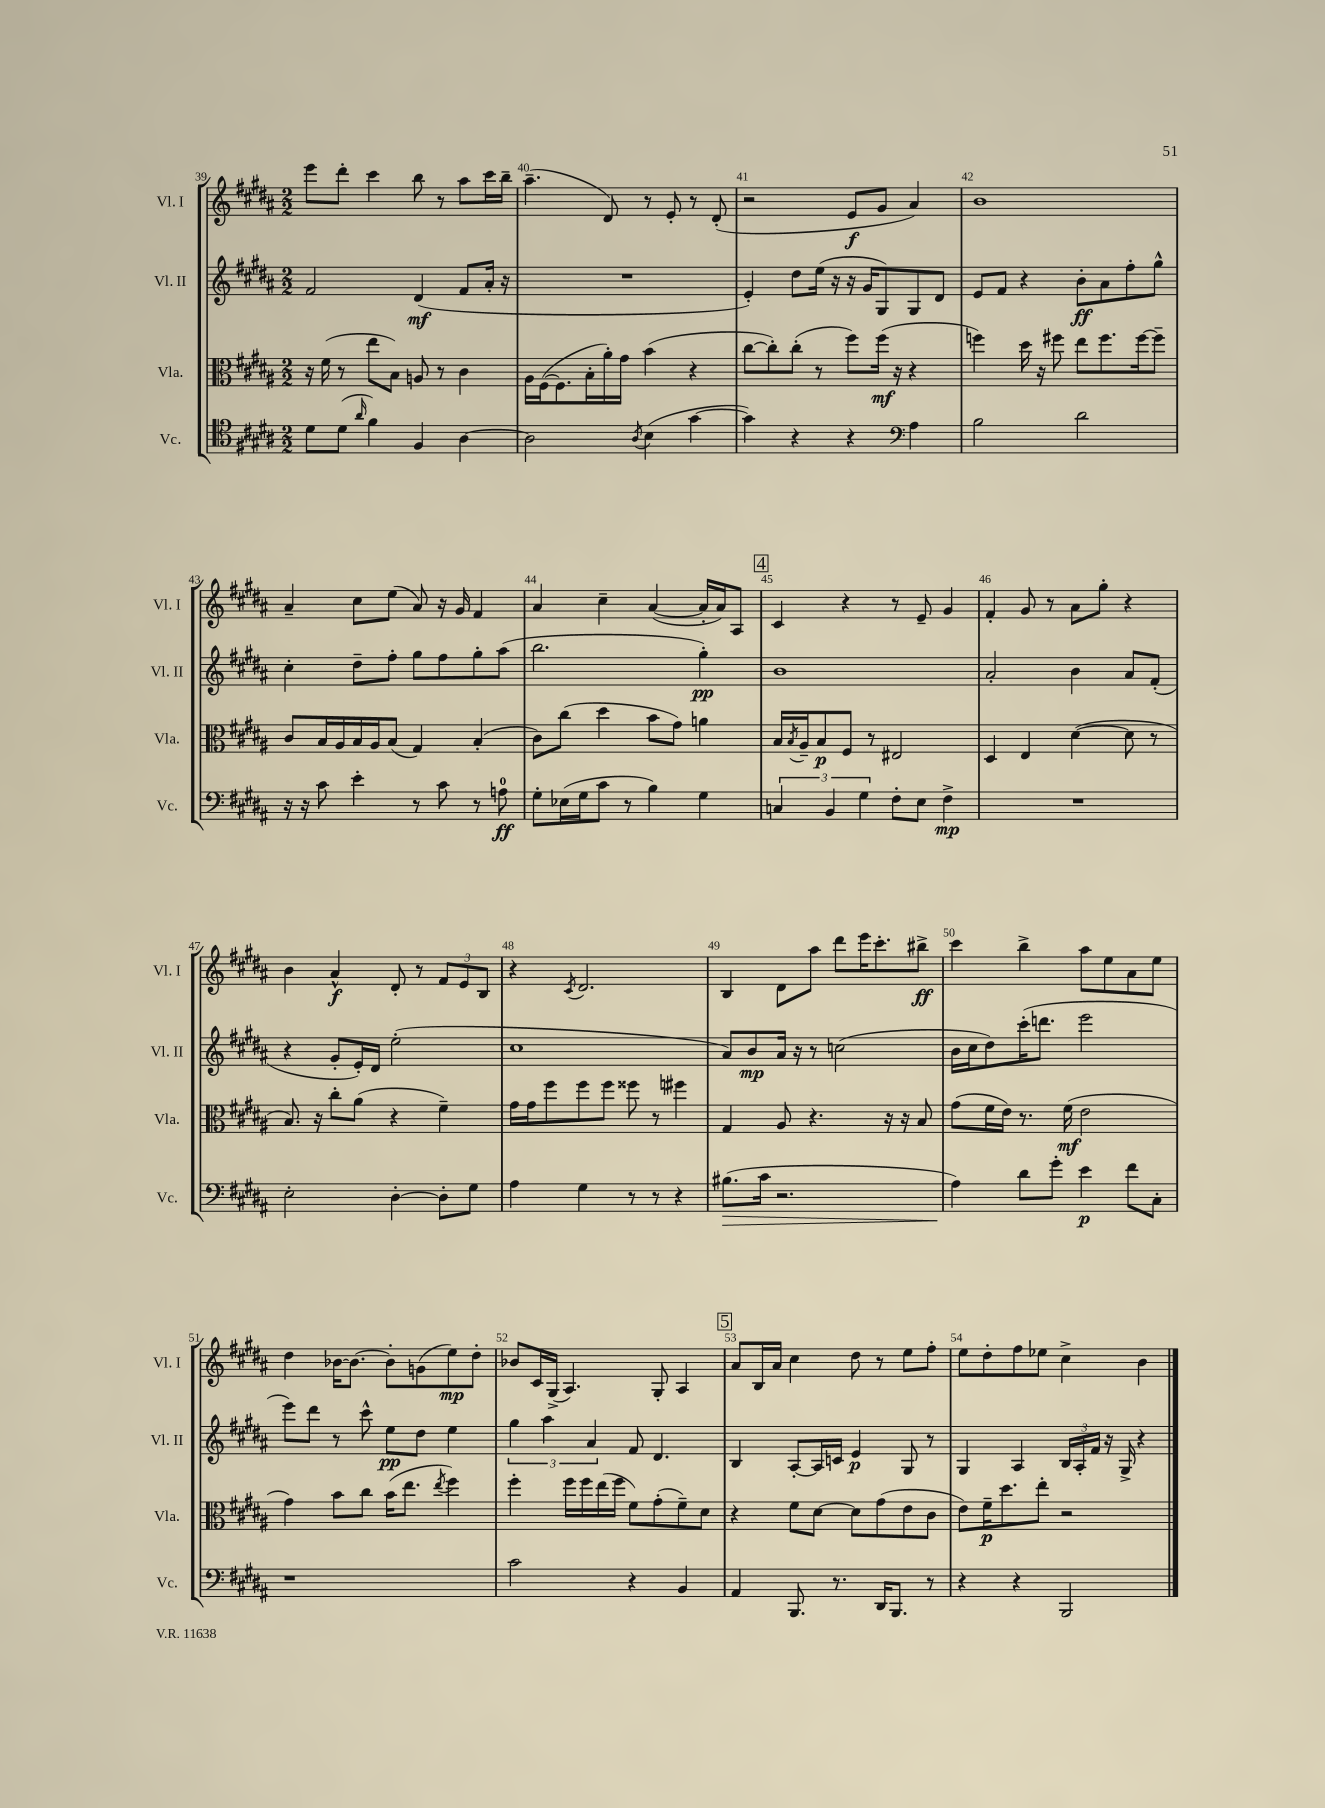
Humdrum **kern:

**kern	**dynam	**kern	**dynam	**kern	**dynam	**kern	**dynam
*part4	*part4	*part3	*part3	*part2	*part2	*part1	*part1
*staff4	*staff4	*staff3	*staff3	*staff2	*staff2	*staff1	*staff1
*I"Vc.	*	*I"Vla.	*	*I"Vl. II	*	*I"Vl. I	*
*I'Vc.	*	*I'Vla.	*	*I'Vl. II	*	*I'Vl. I	*
*clefC4	*	*clefC3	*	*clefG2	*	*clefG2	*
*k[f#c#g#d#a#]	*	*k[f#c#g#d#a#]	*	*k[f#c#g#d#a#]	*	*k[f#c#g#d#a#]	*
*M2/2	*	*M2/2	*	*M2/2	*	*M2/2	*
=39	=39	=39	=39	=39	=39	=39	=39
8d#\L	.	16r	.	2f#/	.	8eee\L	.
.	.	(16f#\	.	.	.	.	.
(8d#\J	.	8r	.	.	.	8ddd#'\J	.
16qqa#/	.	.	.	.	.	.	.
4f#\)	.	8ee\L	.	.	.	4ccc#\	.
.	.	8B\J)	.	.	.	.	.
4F#/	.	8An/	.	(4d#/	mf	8bb\	.
.	.	8r	.	.	.	8r	.
[4A#\	.	4c#\	.	8f#/L	.	8aa#\L	.
.	.	.	.	16a#'/Jk	.	16ccc#\L	.
.	.	.	.	16r	.	16bb~\JJ	.
=40	=40	=40	=40	=40	=40	=40	=40
2A#\]	.	16A#\LL	.	1r	.	(4.aa#~\	.
.	.	([16F#\J	.	.	.	.	.
.	.	8.F#\]	.	.	.	.	.
.	.	16B'\L	.	.	.	.	.
.	.	16a#'\)	.	.	.	8d#/)	.
.	.	16g#\JJ	.	.	.	.	.
8qA#/	.	.	.	.	.	.	.
(4B\	.	(4b\	.	.	.	8r	.
.	.	.	.	.	.	8e'/	.
[4g#\	.	4r	.	.	.	8r	.
.	.	.	.	.	.	(8d#'/	.
=41	=41	=41	=41	=41	=41	=41	=41
4g#\])	.	[8cc#\L	.	4e'/)	.	2r	.
.	.	8cc#'\])	.	.	.	.	.
4r	.	(8cc#'\J	.	8dd#\L	.	.	.
.	.	8r	.	(16ee\Jk	.	.	.
.	.	.	.	16r	.	.	.
4r	.	8ff#\L)	.	16r	.	8e/L	f
.	.	.	.	16g#/KL	.	.	.
.	.	(16ff#\Jk	mf	8G#/)	.	8g#/J	.
.	.	16r	.	.	.	.	.
*clefF4	*	*	*	*	*	*	*
4A#\	.	4r	.	8G#/	.	4a#/)	.
.	.	.	.	8d#/J	.	.	.
=42	=42	=42	=42	=42	=42	=42	=42
2B\	.	4ffn\)	.	8e/L	.	1b	.
.	.	.	.	8f#/J	.	.	.
.	.	16dd#\	.	4r	.	.	.
.	.	16r	.	.	.	.	.
.	.	8ff#X\	.	.	.	.	.
2d#\	.	8ee\L	.	8b'\L	ff	.	.
.	.	8.ff#\	.	8a#\	.	.	.
.	.	.	.	8ff#'\	.	.	.
.	.	[16ff#\k	.	.	.	.	.
.	.	8ff#~\J]	.	8gg#^^\J	.	.	.
!!LO:LB:g=z
=43	=43	=43	=43	=43	=43	=43	=43
16r	.	8c#/L	.	4cc#'\	.	4a#~/	.
16r	.	.	.	.	.	.	.
8c#\	.	16B/L	.	.	.	.	.
.	.	16A#/	.	.	.	.	.
4e'\	.	16B/	.	8dd#~\L	.	8cc#\L	.
.	.	16A#/J	.	.	.	.	.
.	.	(8B/J	.	8ff#'\J	.	(8ee\J	.
8r	.	4G#/)	.	8gg#\L	.	8a#/)	.
8c#\	.	.	.	8ff#\	.	16r	.
.	.	.	.	.	.	16g#/	.
8r	.	(4B'/	.	8gg#'\	.	4f#/	.
8An\	ff	.	.	(8aa#\J	.	.	.
=44	=44	=44	=44	=44	=44	=44	=44
8G#'\L	.	8c#\L)	.	2.bb\	.	4a#/	.
(16E-X\L	.	(8cc#\J	.	.	.	.	.
16G#\J	.	.	.	.	.	.	.
8c#\J	.	4dd#\	.	.	.	4cc#~\	.
8r	.	.	.	.	.	.	.
4B\)	.	8b\L	.	.	.	([4a#/	.
.	.	8g#\J)	.	.	.	.	.
4G#\	.	4an\	.	4gg#'\)	pp	16a#'/LL]	.
.	.	.	.	.	.	16a#/J)	.
.	.	.	.	.	.	8A#/J	.
!!LO:REH:place=s1:t=4
=45	=45	=45	=45	=45	=45	=45	=45
6Cn/	.	16B/LL	.	1b	.	4c#/	.
.	.	8qB/	.	.	.	.	.
.	.	16A#~/J	.	.	.	.	.
.	.	8B/	p	.	.	.	.
6BB/	.	.	.	.	.	.	.
.	.	8F#/J	.	.	.	4r	.
6G#\	.	.	.	.	.	.	.
.	.	8r	.	.	.	.	.
8F#'\L	.	2E#X/	.	.	.	8r	.
8E\J	.	.	.	.	.	8e~/	.
4F#^\	mp	.	.	.	.	4g#/	.
=46	=46	=46	=46	=46	=46	=46	=46
1r	.	4D#/	.	2a#'/	.	4f#'/	.
.	.	4E/	.	.	.	8g#/	.
.	.	.	.	.	.	8r	.
.	.	([4d#\	.	4b\	.	8a#\L	.
.	.	.	.	.	.	8gg#'\J	.
.	.	8d#\]	.	8a#/L	.	4r	.
.	.	8r	.	(8f#'/J	.	.	.
!!LO:LB:g=z
=47	=47	=47	=47	=47	=47	=47	=47
2E'\	.	8.B/)	.	4r	.	4b\	.
.	.	16r	.	.	.	.	.
.	.	8cc#'\L	.	8g#'/L	.	4a#^^/	f
.	.	(8a#\J	.	16e'/L)	.	.	.
.	.	.	.	16d#/JJ	.	.	.
[4D#'\	.	4r	.	(2ee'\	.	8d#'/	.
.	.	.	.	.	.	8r	.
8D#'\L]	.	4f#~\)	.	.	.	12f#/L	.
.	.	.	.	.	.	12e/	.
8G#\J	.	.	.	.	.	.	.
.	.	.	.	.	.	12B/J	.
=48	=48	=48	=48	=48	=48	=48	=48
4A#\	.	16g#\LL	.	1cc#	.	4r	.
.	.	16g#\J	.	.	.	.	.
.	.	8ff#\	.	.	.	.	.
.	.	.	.	.	.	8qc#/	.
4G#\	.	8ff#\	.	.	.	2.d#/	.
.	.	8ff#\J	.	.	.	.	.
8r	.	8ff##X\	.	.	.	.	.
8r	.	8r	.	.	.	.	.
4r	.	4ff#X\	.	.	.	.	.
=49	=49	=49	=49	=49	=49	=49	=49
!	!LO:HP:b	!	!	!	!	!	!
(8.B#X\L	>	4G#/	.	8a#/L)	.	4B/	.
.	.	.	.	8b/	mp	.	.
16c#\Jk	.	.	.	.	.	.	.
2.r	.	8A#/	.	16a#/Jk	.	8d#\L	.
.	.	.	.	16r	.	.	.
.	.	4.r	.	8r	.	8aa#\J	.
.	.	.	.	(2ccn\	.	8ddd#\L	.
.	.	.	.	.	.	16eee\K	.
.	.	.	.	.	.	8.ccc#'\	.
.	.	16r	.	.	.	.	.
.	.	16r	.	.	.	.	.
.	.	8B/	.	.	.	8bb#X^\J	ff
=50	=50	=50	=50	=50	=50	=50	=50
4A#\)	.	(8g#\L	.	16b\LL	.	4ccc#\	.
.	.	.	.	16cc#\J	.	.	.
.	.	16f#\L	.	8dd#\)	.	.	.
.	.	16e\JJ)	.	.	.	.	.
8d#\L	]	8.r	.	(16ccc#'\K	.	4bb^\	.
.	.	.	.	8.dddn\J	.	.	.
8g#'\J	.	.	.	.	.	.	.
.	.	(16f#\	mf	.	.	.	.
4e\	p	2e\	.	2eee\	.	8aa#\L	.
.	.	.	.	.	.	8ee\	.
8f#\L	.	.	.	.	.	8a#\	.
8C#'\J	.	.	.	.	.	8ee\J	.
!!LO:LB:g=z
=51	=51	=51	=51	=51	=51	=51	=51
1r	.	4g#\)	.	8eee\L)	.	4dd#\	.
.	.	.	.	8ddd#\J	.	.	.
.	.	8b\L	.	8r	.	[16b-X\KL	.
.	.	.	.	.	.	8.b-\J_	.
.	.	8cc#\J	.	8ccc#^^\	.	.	.
.	.	(16b\KL	.	8ee\L	pp	8b-'\L]	.
.	.	8.ee\J	.	.	.	.	.
.	.	.	.	8dd#\J	.	(8gn\	.
.	.	8qee/	.	.	.	.	.
.	.	4ff#\)	.	4ee\	.	8ee\)	mp
.	.	.	.	.	.	8dd#'\J	.
=52	=52	=52	=52	=52	=52	=52	=52
2c#\	.	4ff#'\	.	6gg#\	.	8b-X/L	.
.	.	.	.	.	.	16c#/L	.
.	.	.	.	6aa#\	.	.	.
.	.	.	.	.	.	(16G#^/JJ	.
.	.	16ff#\LL	.	.	.	4.A#/)	.
.	.	16ff#\	.	.	.	.	.
.	.	.	.	6a#/	.	.	.
.	.	(16ee\	.	.	.	.	.
.	.	16ff#\JJ	.	.	.	.	.
4r	.	8f#\L)	.	8f#/	.	.	.
.	.	(8g#'\	.	4.d#/	.	8G#'/	.
4BB/	.	8f#~\)	.	.	.	4A#/	.
.	.	8d#\J	.	.	.	.	.
!!LO:REH:place=s1:t=5
=53	=53	=53	=53	=53	=53	=53	=53
4AA#/	.	4r	.	4B/	.	8a#/L	.
.	.	.	.	.	.	16B/L	.
.	.	.	.	.	.	16a#/JJ	.
8.BBB/	.	8f#\L	.	[8A#'/L	.	4cc#\	.
.	.	[8d#\J	.	16A#/L]	.	.	.
8.r	.	.	.	16cn/JJ	.	.	.
.	.	8d#\L]	.	4e/	p	8dd#\	.
16DD#/KL	.	(8g#\	.	.	.	8r	.
8.BBB/J	.	.	.	.	.	.	.
.	.	8e\	.	8G#/	.	8ee\L	.
8r	.	8c#\J	.	8r	.	8ff#'\J	.
=54	=54	=54	=54	=54	=54	=54	=54
4r	.	8e\L)	.	4G#/	.	8ee\L	.
.	.	16f#~\K	p	.	.	8dd#'\	.
.	.	8.dd#\	.	.	.	.	.
4r	.	.	.	4A#/	.	8ff#\	.
.	.	8ee'\J	.	.	.	8ee-X\J	.
2BBB/	.	2r	.	24B/LL	.	4cc#^\	.
.	.	.	.	24A#'/	.	.	.
.	.	.	.	24f#/JJ	.	.	.
.	.	.	.	16r	.	.	.
.	.	.	.	16G#^/	.	.	.
.	.	.	.	4r	.	4b\	.
==	==	==	==	==	==	==	==
*-	*-	*-	*-	*-	*-	*-	*-
